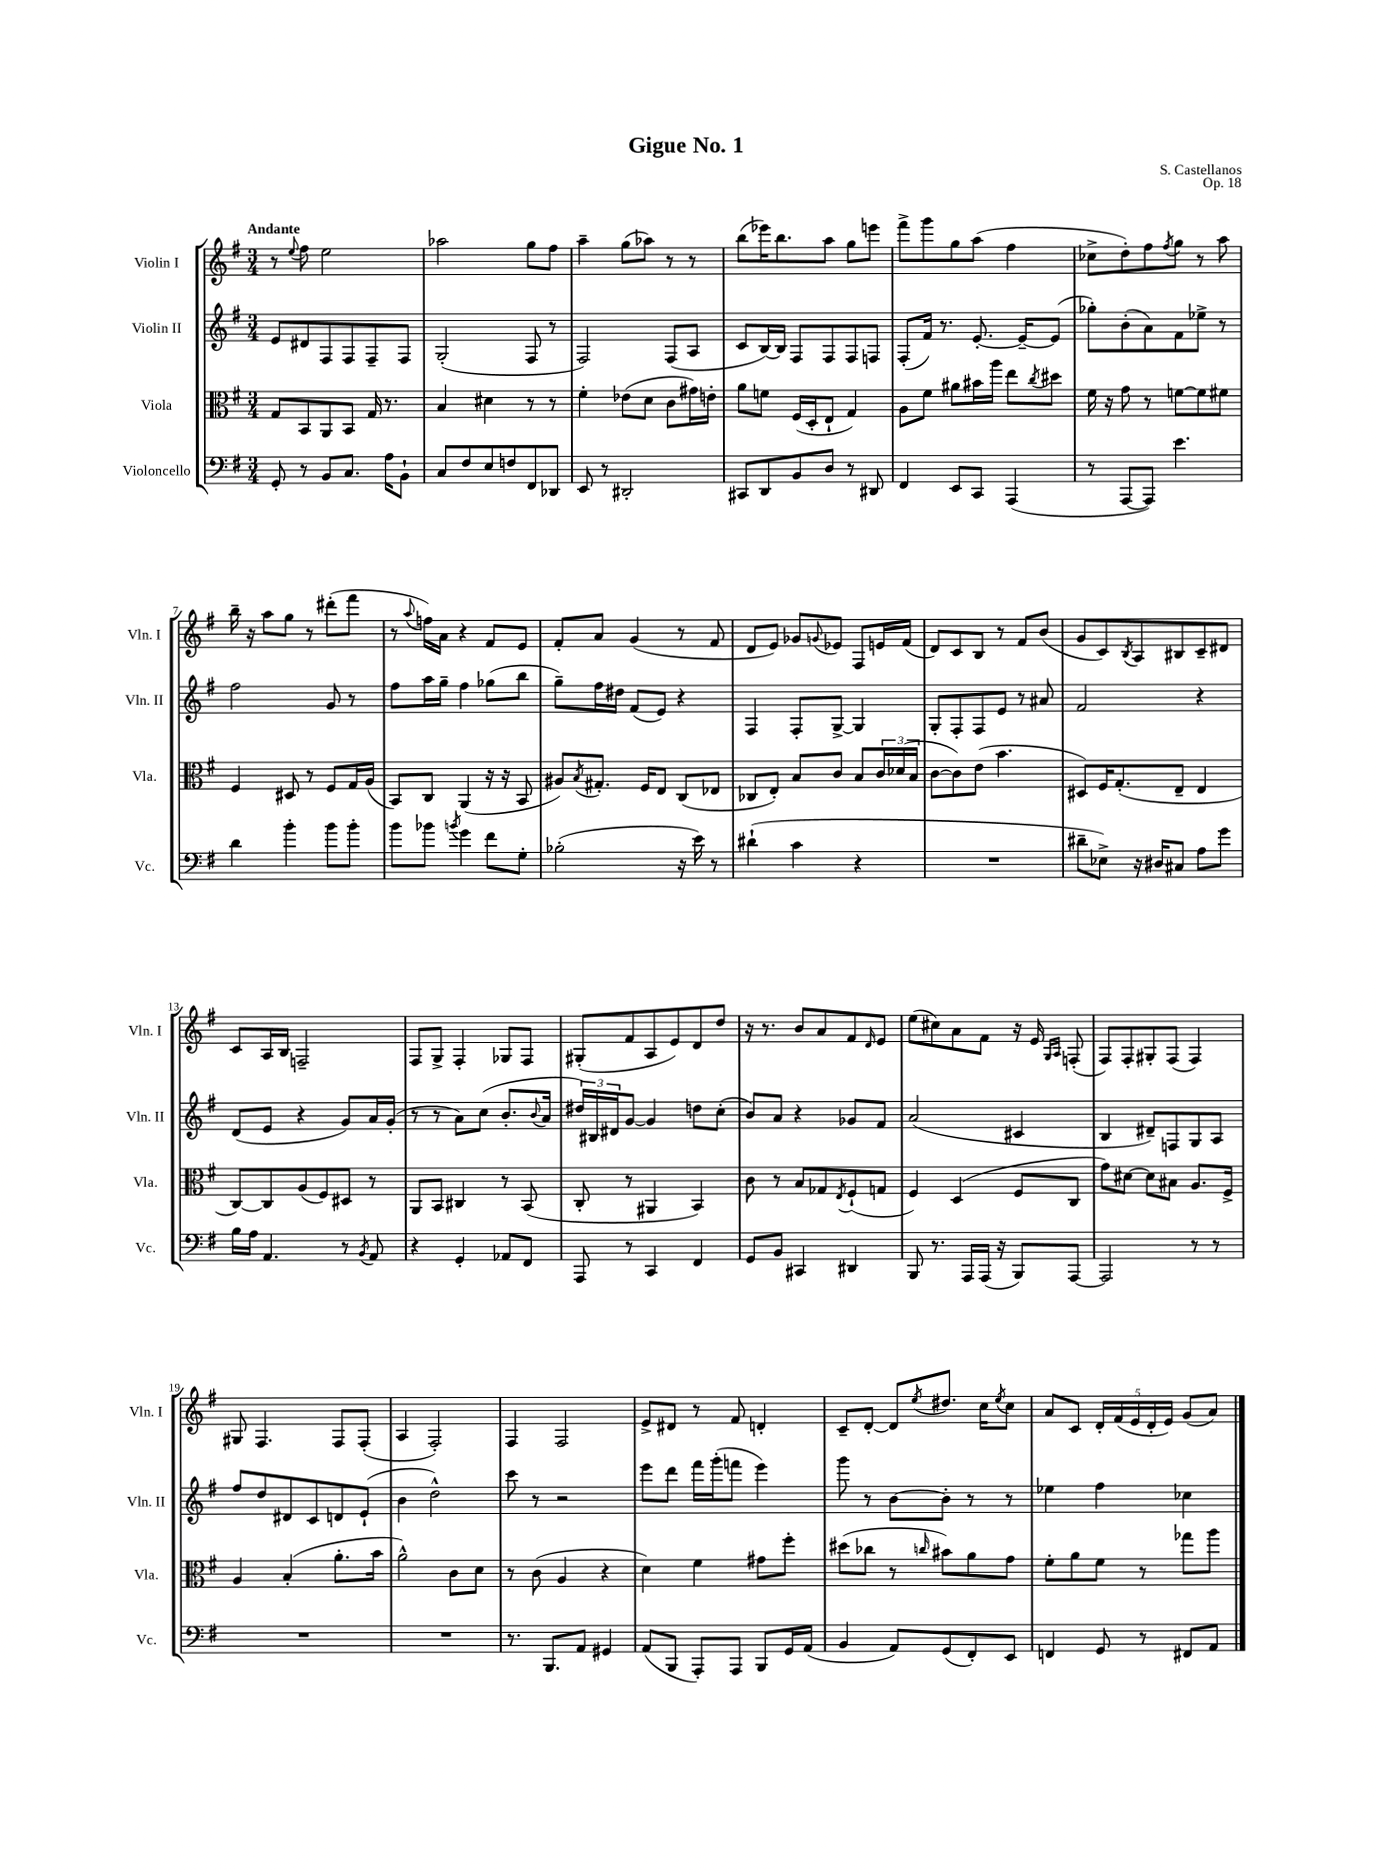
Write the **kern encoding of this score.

**kern	**kern	**kern	**kern
*part4	*part3	*part2	*part1
*staff4	*staff3	*staff2	*staff1
*I"Violoncello	*I"Viola	*I"Violin II	*I"Violin I
*I'Vc.	*I'Vla.	*I'Vln. II	*I'Vln. I
*clefF4	*clefC3	*clefG2	*clefG2
*k[f#]	*k[f#]	*k[f#]	*k[f#]
*M3/4	*M3/4	*M3/4	*M3/4
=1	=1	=1	=1
!	!	!	!LO:TX:a:B:t=Andante
8GG'/	8G/L	8e/L	8r
.	.	.	8qqee/
8r	8BB/	8d#X/	8ff#\
8BB/L	8AA/	8F#/	2ee\
8.C/J	8BB/J	8F#/	.
.	16G/	8F#~/	.
16A\KL	8.r	.	.
8BB`\J	.	8F#/J	.
=2	=2	=2	=2
8C/L	4B/	(2G'/	2aa-X\
8F#/	.	.	.
8E/	4d#X\	.	.
8Fn/	.	.	.
8FF#/	8r	8F#/	8gg\L
8DD-X/J	8r	8r	8ff#\J
=3	=3	=3	=3
8EE/	4f#'\	2F#/)	4aa~\
8r	.	.	.
2DD#X'/	(8e-X\L	.	(8gg\L
.	8d\J	.	8aa-X\J)
.	8c\L	(8F#/L	8r
.	16g#X\L)	8A/J	8r
.	16en'\JJ	.	.
=4	=4	=4	=4
8CC#X/L	8a\L	8c/L	(8bb\L
8DD/	8fn\J	[16B/L)	16eee-X\K)
.	.	16B/JJ]	8.bb\
8BB/	(16F#/LL	8F#/L	.
.	16D'/J	.	.
8D/J	8E`/J	8F#/	8aa\J
8r	4G/)	8F#/	8gg\L
8DD#X/	.	8Fn/J	8eeen\J
=5	=5	=5	=5
4FF#/	8A\L	(8F#'/L	8fff#^\L
.	8f#\J	16f#/Jk)	8ggg\
.	.	8.r	.
8EE/L	8a#X\L	.	8gg\
8CC/J	16b#X\L	[8.e'/	(8aa\J
.	16aa\JJ	.	.
(4AAA/	8ee\L	.	4ff#\
.	.	16e~/KL_	.
.	8qcc/	.	.
.	8dd#X\J	(8e/J]	.
=6	=6	=6	=6
8r	16f#\	8gg-X'\L)	8cc-X^\L
.	16r	.	.
[8AAA/L	8g\	(8b'\	8dd'\)
8AAA/J])	8r	8a\)	8ff#\
.	.	.	8qff#/
4.e\	[8fn\L	8f#\	8gg\J
.	8f\]	8ee-X^\J	8r
.	8f#X\J	8r	8aa\
!!LO:LB:g=z
=7	=7	=7	=7
4d\	4F#/	2ff#\	16bb~\
.	.	.	16r
.	.	.	8aa\L
4b'\	8D#X/	.	8gg\J
.	8r	.	8r
8b\L	8F#/L	8g/	(8ddd#X'\L
8b'\J	16G/L	8r	8fff#\J
.	(16A/JJ	.	.
=8	=8	=8	=8
8b\L	8BB/L)	8ff#\L	8r
.	.	.	8qqaa/
8b-X\J	8C/J	16aa\L	16ffn\LL)
.	.	16gg~\JJ	16a\JJ
8qbn/	.	.	.
4g\	(4AA/	4ff#\	4r
8f#\L	16r	(8gg-X\L	8f#/L
.	16r	.	.
8G'\J	8BB/	8bb\J	8e/J
=9	=9	=9	=9
(2B-X'\	8A#X/L)	8gg~\L)	8f#'/L
.	8qB/	.	.
.	8.G#X'/J	16ff#\L	8a/J
.	.	16dd#X\JJ	.
.	.	(8f#/L	(4g/
.	16F#/KL	.	.
.	8E/J	8e/J)	.
16r	(8C/L	4r	8r
16e\)	.	.	.
8r	8E-X/J	.	8f#/
=10	=10	=10	=10
(4d#X`\	8C-X/L	4F#/	8d/L
.	8E'/J)	.	8e/J)
4c\	8B/L	8F#'/L	8g-X/L
.	.	.	8qqgn/
.	8c/J	[8G^/J	8e-X/J
4r	8B/L	4G/]	8F#/L
.	24c/L	.	16en/L
.	(24d-X/	.	.
.	.	.	(16f#/JJ
.	24B/JJ	.	.
=11	=11	=11	=11
2.r	[8c\L	8G'/L	8d/L)
.	8c\])	8F#'/	8c/
.	(8e\J	8F#/	8B/J
.	4.b\	8e/J	8r
.	.	8r	8f#/L
.	.	8a#X/	(8b/J
=12	=12	=12	=12
8d#X~\L	8D#X/L)	2f#/	8g/L
8E-X^\J)	16F#/K	.	8c/)
.	(8.G'/	.	.
.	.	.	8qB/
16r	.	.	8A/
16D#X/KL	.	.	.
8C#X/J	8E~/J	.	8B#X/
8A\L	4E/	4r	8c~/
8g\J	.	.	8d#X/J
!!LO:LB:g=z
=13	=13	=13	=13
16B\LL	[8C/L)	(8d/L	8c/L
16A\JJ	.	.	.
4.AA/	8C/]	8e/J	16A/L
.	.	.	16B/JJ
.	(8A/	4r	2Fn~/
.	8F#/)	.	.
8r	8D#X/J	8g/L)	.
8qBB/	.	.	.
8AA/	8r	16a/L	.
.	.	(16g'/JJ	.
=14	=14	=14	=14
4r	8AA/L	8r	8F#/L
.	8BB/J	8r	8G^/J
4GG'/	4C#X/	8a\L)	4F#'/
.	.	(8cc\J	.
8AA-X/L	8r	8.b'/L	8G-X/L
8FF#/J	(8BB/	.	8F#/J
.	.	8qqb/	.
.	.	16a/Jk	.
=15	=15	=15	=15
8AAA/	8C'/	24dd#X/LL)	(8G#X'/L
.	.	24B#X/	.
.	.	24d#X/J	.
8r	8r	[8g/J	8f#/
4CC/	4AA#X/	4g/]	8A/
.	.	.	8e/)
4FF#/	4BB/)	8ddn\L	8d/
.	.	(8cc'\J	8dd/J
=16	=16	=16	=16
8GG/L	8c\	8b/L)	16r
.	.	.	8.r
8BB/J	8r	8a/J	.
4CC#X/	8B/L	4r	8b/L
.	8G-X/	.	8a/
.	8qE/	.	.
4DD#X/	(8F#`/	8g-X/L	8f#/
.	.	.	16qqd/
.	8Gn/J	8f#/J	8e/J
=17	=17	=17	=17
8BBB/	4F#/)	(2a/	(8ee\L
8.r	.	.	8cc#X\)
.	(4D/	.	8a\
16AAA/LL	.	.	.
(16AAA/JJ	.	.	8f#\J
16r	.	.	.
8BBB/L)	8F#/L	4c#X/	16r
.	.	.	16e/
.	.	.	16qqG/LL
.	.	.	16qqA/JJ
[8AAA/J	8C/J	.	(8Fn'/
=18	=18	=18	=18
2AAA/]	8g\L)	4B/	8F#/L)
.	[8d#X\J	.	8F#'/
.	8d#\L]	8d#X~/L)	8G#X'/
.	8B#X\J	8Fn/	(8F#/J
8r	8.A/L	8G/	4F#/)
8r	.	8A/J	.
.	16F#^/Jk	.	.
!!LO:LB:g=z
=19	=19	=19	=19
2.r	4A/	8ff#/L	8G#X/
.	.	8dd/	4.F#/
.	(4B'/	8d#X/	.
.	.	8c/	.
.	8.a'\L	8dn/	8F#/L
.	.	(8e`/J	(8F#'/J
.	16b\Jk	.	.
=20	=20	=20	=20
2.r	2a^^\)	4b\	4A/
.	.	2dd^^\)	2F#'/)
.	8c\L	.	.
.	8d\J	.	.
=21	=21	=21	=21
8.r	8r	8ccc\	4F#/
.	(8c\	8r	.
8.BBB/L	.	.	.
.	4A/	2r	2F#/
8AA/J	.	.	.
4GG#X/	4r	.	.
=22	=22	=22	=22
(8AA/L	4d\)	8eee\L	8e^/L
8BBB/J	.	8ddd\J	8d#X/J
8AAA'/L)	4f#\	16fff#\LL	8r
.	.	(16ggg'\J	.
8AAA/J	.	8fffn\J	8f#/
8BBB/L	8g#X\L	4eee\)	4dn'/
16GG/L	8ff#'\J	.	.
(16AA/JJ	.	.	.
=23	=23	=23	=23
4BB/	(8dd#X\L	8ggg\	8c~/L
.	8cc-X\J	8r	[8d'/J
8AA/L)	8r	[8b\L	8d/L]
.	16qqccn/	.	8qee/
(8GG/	8b#X\L)	8b'\J]	8.dd#X/J
8FF#'/)	8a\	8r	.
.	.	.	16cc\KL
.	.	.	8qee/
8EE/J	8g\J	8r	8cc\J
=24	=24	=24	=24
4FFn/	8f#'\L	4ee-X\	8a/L
.	8a\	.	8c/J
8GG/	8f#\J	4ff#\	20d'/LL
.	.	.	(20f#/
.	.	.	20e/
8r	8r	.	.
.	.	.	20d'/
.	.	.	20e/JJ)
8FF#X/L	8gg-X\L	4cc-X\	(8g/L
8AA/J	8aa\J	.	8a/J)
==	==	==	==
*-	*-	*-	*-
